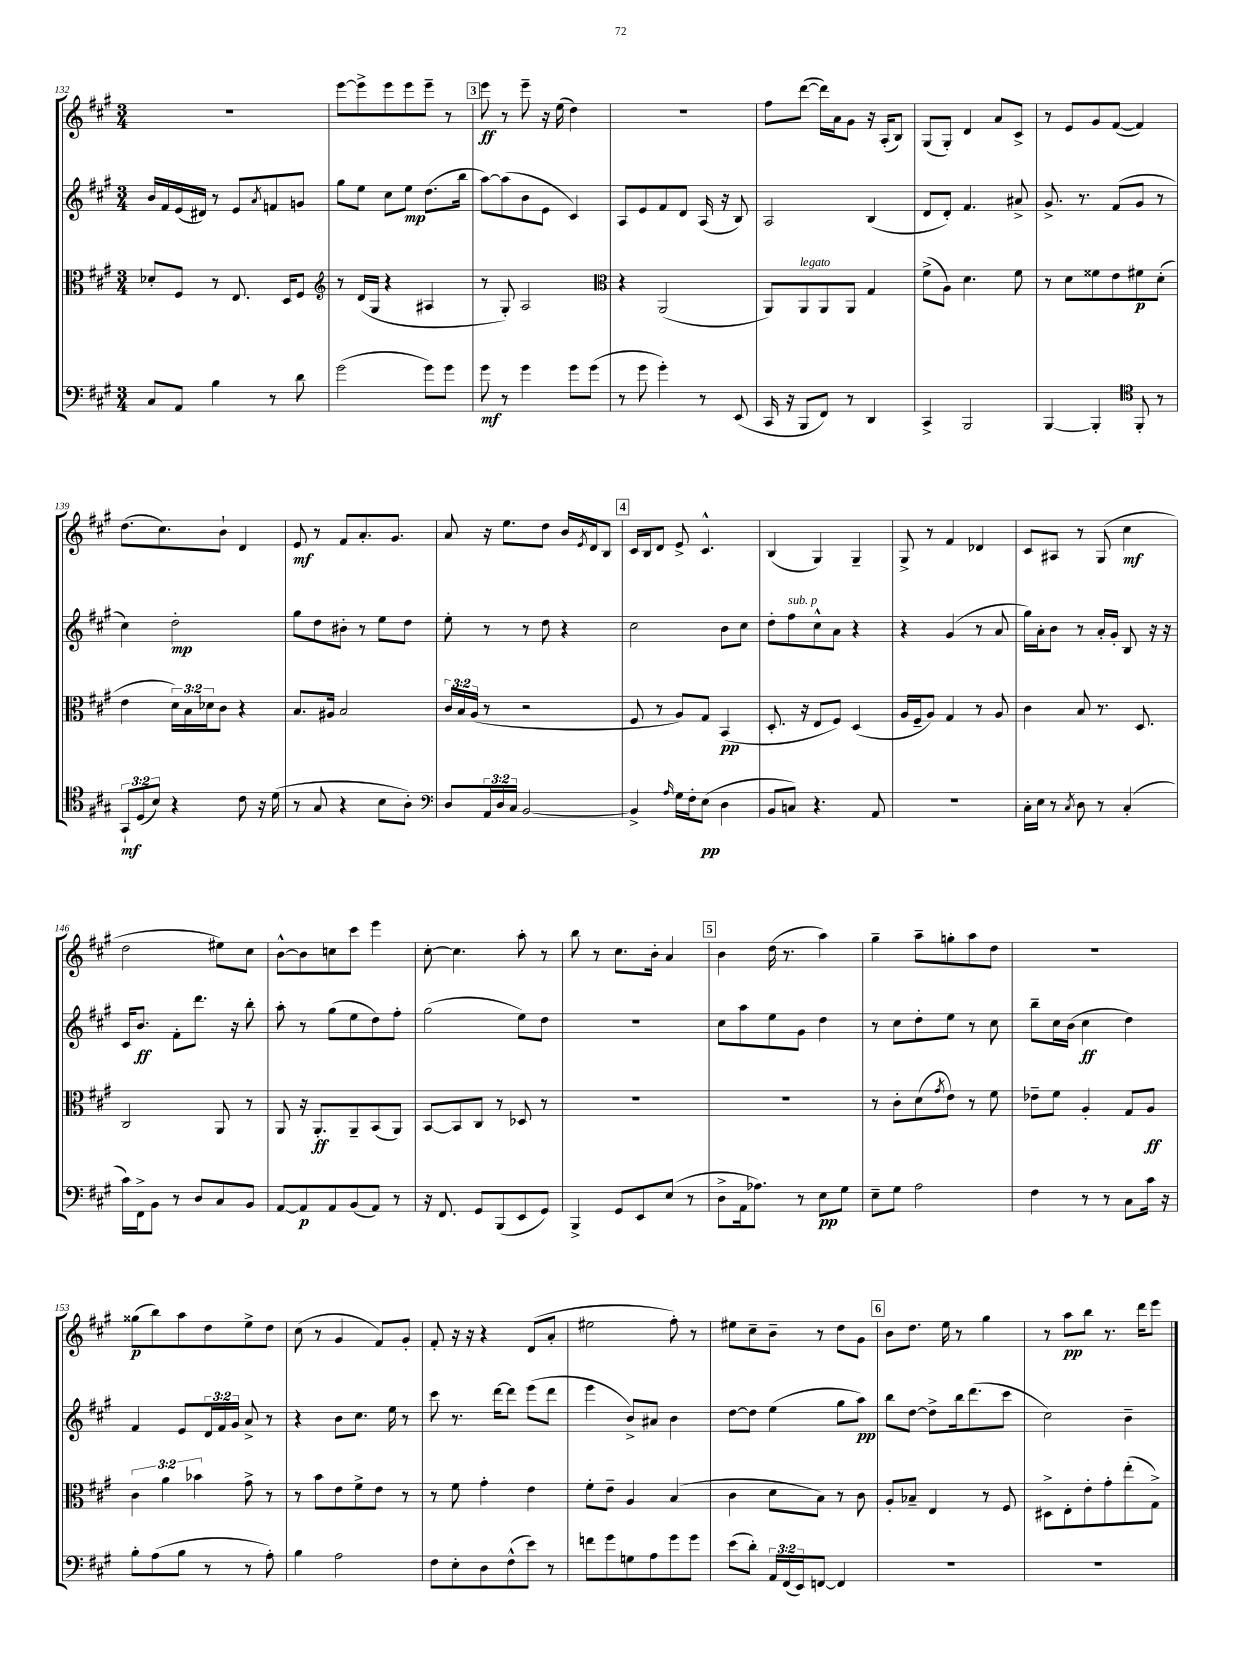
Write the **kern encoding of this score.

**kern	**kern	**kern	**kern
*staff4	*staff3	*staff2	*staff1
*clefF4	*clefC3	*clefG2	*clefG2
*k[f#c#g#]	*k[f#c#g#]	*k[f#c#g#]	*k[f#c#g#]
*M3/4	*M3/4	*M3/4	*M3/4
8C#	8d-'	16b	2.r
.	.	16f#	.
8AA	8F#	(16e	.
.	.	16d#)	.
4B	8r	8r	.
.	8.E	8e	.
.	.	8qa	.
8r	.	8f	.
.	16D	.	.
8d	8F#	8g	.
=	=	=	=
*	*clefG2	*	*
(2g#	8r	8gg#	[8eee
.	(16d	8ee	8eee^]
.	16G#	.	.
.	4r	8cc#	8eee
.	.	8ee	8eee
8g#)	4A#	(8.dd	8eee~
8g#	.	.	8r
.	.	16bb	.
=	=	=	=
8g#	8r	[8aa)	8eee
8r	8G#')	(8aa]	8r
4g#	2A	8b	8eee~
.	.	8e	16r
.	.	.	(16ee
8g#	.	4c#)	4dd)
(8g#	.	.	.
=	=	=	=
*	*clefC3	*	*
8r	4r	8A	2.r
8g#	.	8e	.
4g#')	(2AA	8f#	.
.	.	8d	.
8r	.	(16A	.
.	.	16r	.
(8EE	.	8B)	.
=	=	=	=
16CC#	8AA)	2A	8ff#
16r	.	.	.
8BBB	8AA	.	([8ddd
8FF#)	8AA	.	16ddd])
.	.	.	16a
8r	8AA	.	8g#
4DD	4G#	(4B	16r
.	.	.	(16A'
.	.	.	8B)
=	=	=	=
4CC#^	(8f#^	8d	(8G#
.	8A)	8d')	8G#')
2BBB	4.d	4.f#	4d
.	.	.	8a
.	8f#	8a#^	8c#^
=	=	=	=
[4BBB	8r	8.g#^	8r
.	8d	.	8e
.	.	8.r	.
4BBB']	8f##	.	8g#
.	8e	(8f#	([8f#
*clefC4	*	*	*
8FF#'	8f#	8g#	4f#])
8r	(8d'	8r	.
=	=	=	=
12GG#`	4e	4cc#)	(8.dd
(12D	.	.	.
12B)	.	.	.
.	.	.	8.cc#)
4r	24d)	2dd'	.
.	24B	.	.
.	24d-	.	.
.	8c#	.	8b`
8c#	4r	.	4d
16r	.	.	.
(16d	.	.	.
=	=	=	=
8r	8.B	8gg#	8e
8G#	.	8dd	8r
.	16A#	.	.
4r	2B	8b#'	8f#
.	.	8r	8.a'
8B	.	8ee	.
.	.	.	8.g#
8A')	.	8dd	.
=	=	=	=
*clefF4	*	*	*
8D	24c#	8ee'	8a
.	24B	.	.
.	(24A	.	.
24AA	8r	8r	16r
24D	.	.	.
.	.	.	8.ee
24C#	.	.	.
[2BB	2r	8r	.
.	.	8dd	8dd
.	.	4r	16b
.	.	.	8qe
.	.	.	16d
.	.	.	8B
=	=	=	=
4BB^]	8F#	2cc#	16c#
.	.	.	16B
.	8r	.	8d
16qqA	.	.	.
16G#	8A)	.	8e^
16F#'	.	.	.
(8E	8G#	.	4.c#^^
4D	(4BB	8b	.
.	.	8cc#	.
=	=	=	=
8BB	8.D'	8dd'	(4B
8C)	.	8ff#	.
.	16r	.	.
4.r	8E	8cc#^^	4G#)
.	8F#)	8a	.
.	(4D	4r	4G#~
8AA	.	.	.
=	=	=	=
2.r	16A	4r	8G#^
.	16F#~	.	.
.	8A)	.	8r
.	4G#	(4g#	4f#
.	8r	8r	4d-
.	8A	8a	.
=	=	=	=
16C#'	4c#	16gg#)	8c#
16E	.	16a'	.
8r	.	8b	8A#
8qC#	.	.	.
8D	8B	8r	8r
8r	8.r	16a'	(8G#
.	.	16g#'	.
(4C#'	.	8B	4cc#
.	8.D	.	.
.	.	16r	.
.	.	16r	.
=	=	=	=
16c#)	2C#	16c#	2dd
16FF#^	.	8.b	.
8BB	.	.	.
8r	.	8f#'	.
8D	.	8.ddd	.
8C#	8AA	.	8ee#)
.	.	16r	.
8BB	8r	8bb'	8cc#
=	=	=	=
[8AA	8AA	8aa'	[8b^^
8AA]	16r	8r	8b]
.	8.AA'	.	.
8AA	.	(8gg#	8cc
(8BB	8AA~	8ee	8ccc#
8AA)	(8BB	8dd)	4eee
8r	8AA)	8ff#'	.
=	=	=	=
16r	[8BB	(2gg#	[8cc#'
8.FF#	.	.	.
.	8BB]	.	4.cc#]
8GG#	8C#	.	.
(8BBB	8r	.	.
8EE	8D-	8ee)	8aa'
8GG#)	8r	8dd	8r
=	=	=	=
4BBB^	2.r	2.r	8bb
.	.	.	8r
8GG#	.	.	8.cc#
8EE	.	.	.
.	.	.	16b'
(8E	.	.	4a
8r	.	.	.
=	=	=	=
8D^	2.r	8cc#	4b
16AA	.	8aa	.
8.A-)	.	.	.
.	.	8ee	(16dd
.	.	.	8.r
8r	.	8g#	.
8E	.	4dd	4aa)
8G#	.	.	.
=	=	=	=
8E~	8r	8r	4gg#~
8G#	8c#'	8cc#	.
2A	(8d	8dd'	8aa~
.	8qg#	.	.
.	8e)	8ee	8gg'
.	8r	8r	8aa
.	8f#	8cc#	8dd
=	=	=	=
4F#	8e-~	8bb~	2.r
.	8f#	16cc#	.
.	.	(16b	.
8r	4A'	4cc#	.
8r	.	.	.
8C#	8G#	4dd)	.
16c#	8A	.	.
16r	.	.	.
=	=	=	=
8B'	6c#	4f#	(8gg##
(8A	.	.	8bb)
.	6a	.	.
8B	.	8e	8aa
.	6b-	.	.
8r	.	24d	8dd
.	.	24f#	.
.	.	24g#	.
8r	8g#^	8a^	8ee^
8A')	8r	8r	8dd
=	=	=	=
4B	8r	4r	(8cc#
.	8b	.	8r
2A	8e	8b	4g#
.	8f#^	8.cc#	.
.	8e	.	8f#)
.	.	16ee	.
.	8r	8r	8g#'
=	=	=	=
8F#	8r	8ccc#	8f#'
8E'	8f#	8.r	16r
.	.	.	16r
8D	4g#'	.	4r
.	.	[16ddd	.
(8F#^^	.	8ddd]	.
8e)	4e	(8eee	(8d
8r	.	8ddd	8a'
=	=	=	=
8f	8f#'	4eee	2ee#
8g#	8e~	.	.
8G	4A	8b^)	.
8A	.	8a#	.
8g#	(4B	4b	8ff#')
8g#	.	.	8r
=	=	=	=
(8e	4c#	[8dd	8ee#
8d')	.	8dd]	8cc#~
24AA	8d	(4ee	8b~
(24FF#	.	.	.
24EE)	.	.	.
[8FF	8B)	.	8r
4FF]	8r	8gg#	8dd
.	8c#	8aa)	8g#
=	=	=	=
2.r	8A'	8bb	8b
.	8B-~	[8dd	8.dd
.	4E	8dd^]	.
.	.	.	16ee
.	.	16bb	8r
.	.	(8.ddd	.
.	8r	.	4gg#
.	8F#	8ccc#	.
=	=	=	=
2.r	8D#^	2cc#)	8r
.	8E'	.	8aa
.	8e'	.	8bb
.	8g#'	.	8.r
.	(8ee'	4b~	.
.	.	.	16ddd
.	8G#^)	.	8eee
==	==	==	==
*-	*-	*-	*-
